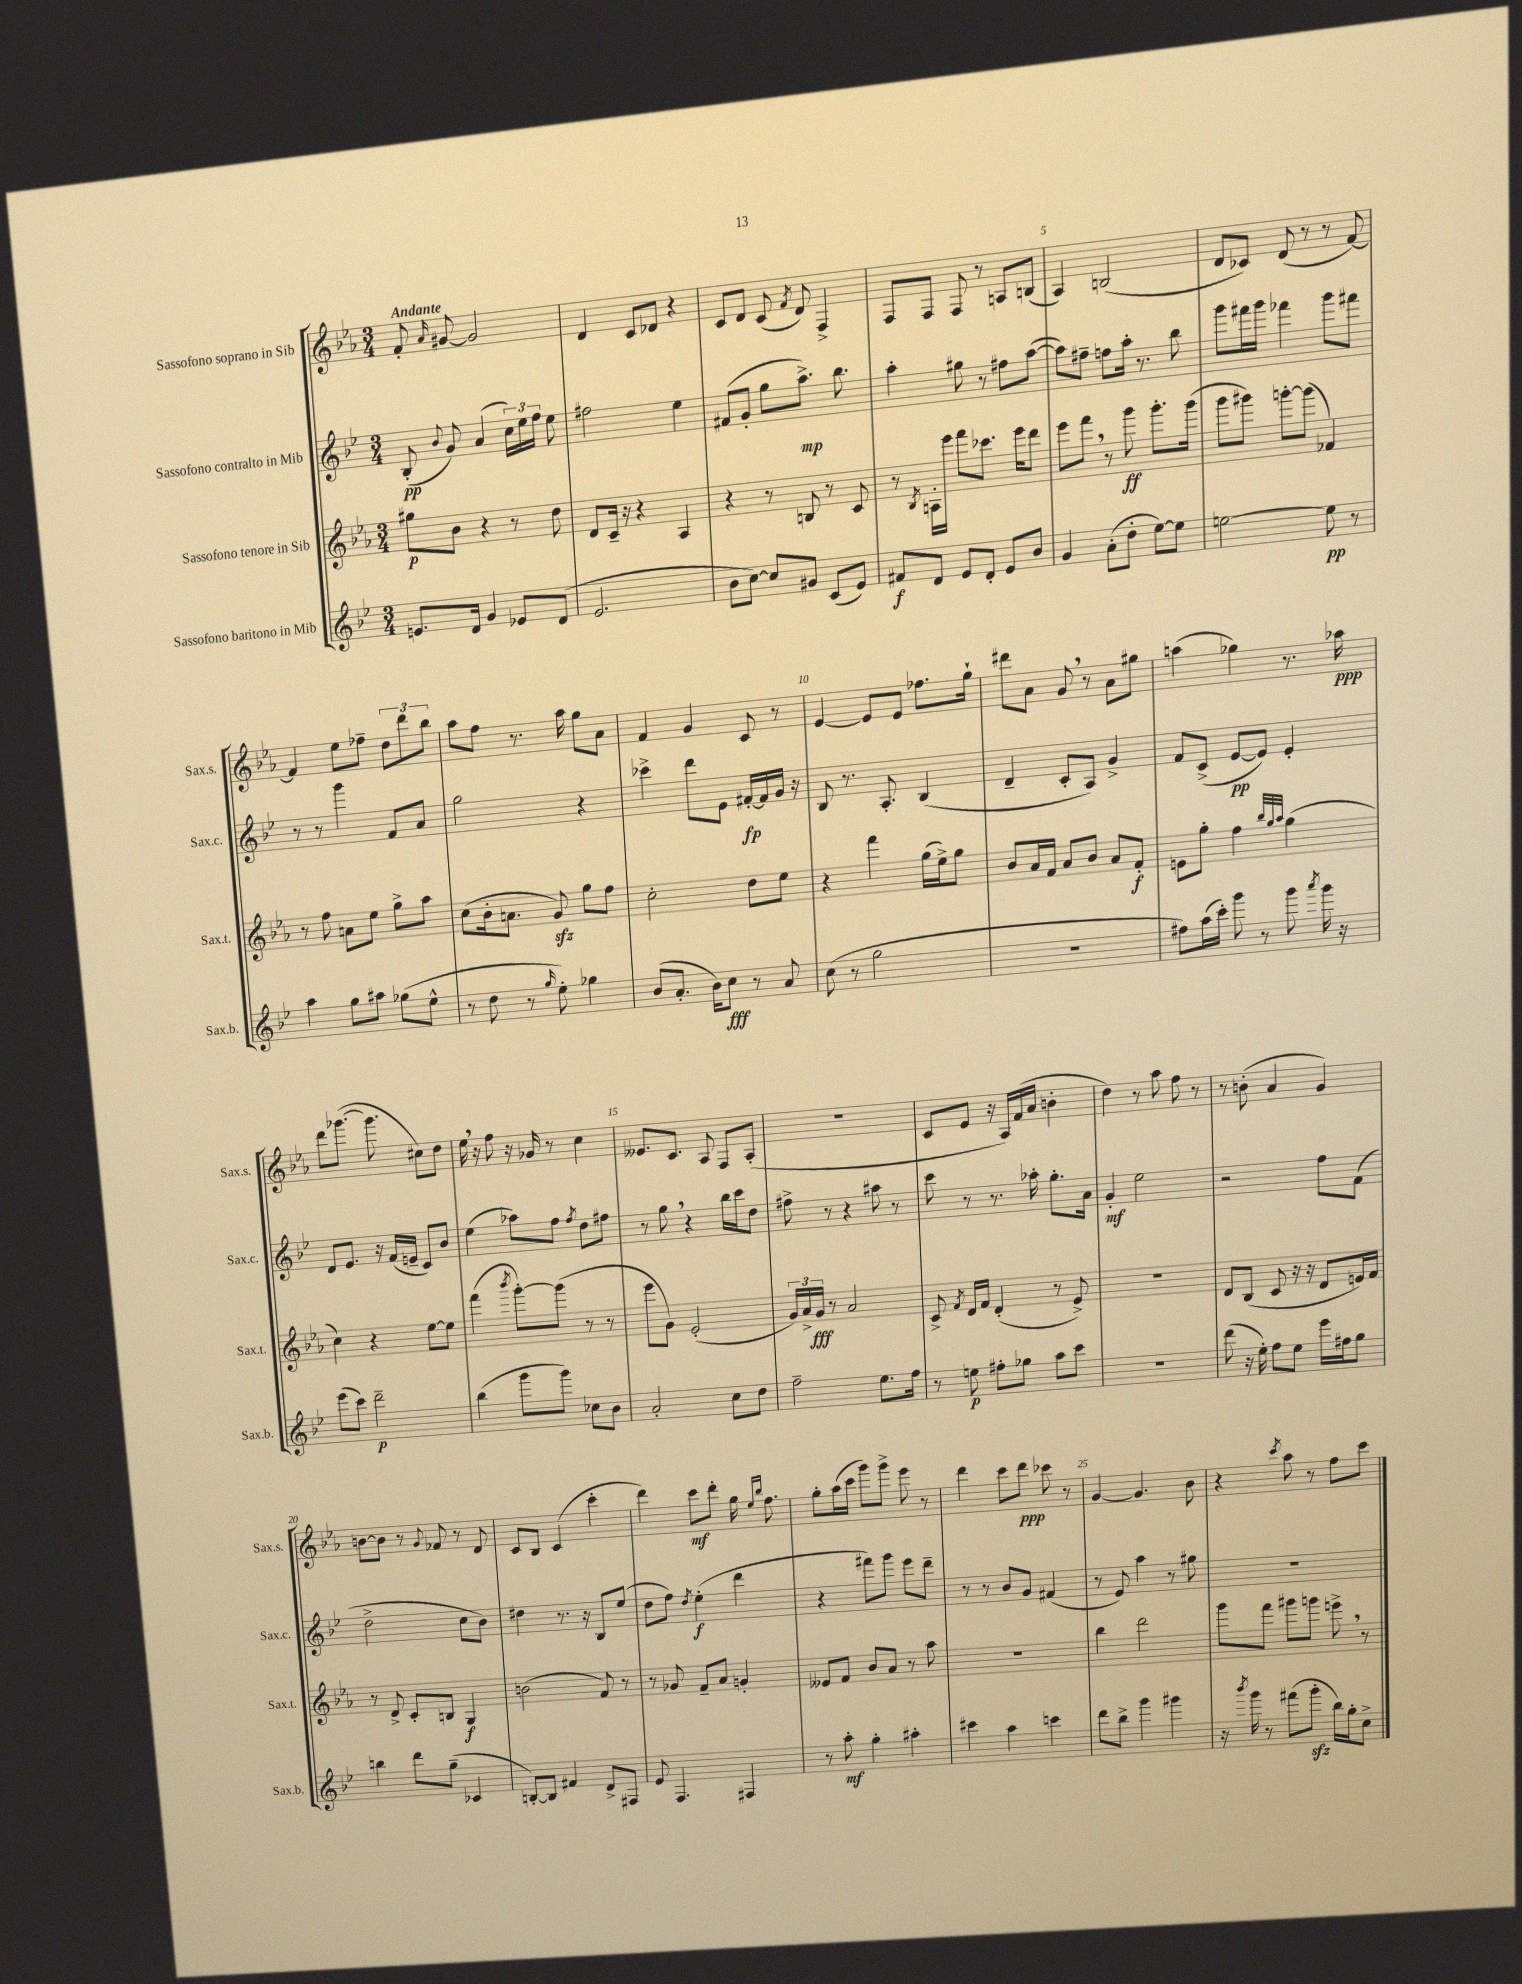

**kern	**kern	**kern	**kern
*staff4	*staff3	*staff2	*staff1
*clefG2	*clefG2	*clefG2	*clefG2
*k[b-e-]	*k[b-e-a-]	*k[b-e-]	*k[b-e-a-]
*M3/4	*M3/4	*M3/4	*M3/4
8.e	8gg#	(8B-'	8f'
.	.	8qqb-	16qqa-
.	8b-	8g)	[8g#
16d	.	.	.
4g	4r	(4a	2g#]
8e-	8r	24cc)	.
.	.	24ee-	.
.	.	24ff	.
(8d	8dd	8ee-	.
=	=	=	=
2.e-	8d	2ff#	4d
.	16c~	.	.
.	16r	.	.
.	4r	.	8c
.	.	.	8d-
.	4A-	4ee-	4r
=	=	=	=
8b-	4r	(8f#	8c
[8cc)	.	8g'	8d
8cc]	8r	8gg	(8c
.	.	.	8qf
8g#	8B	8.aa^)	8d)
(8c	8r	.	4F^
.	.	8.bb-	.
8e-)	8c	.	.
=	=	=	=
8f#	8r	4aa'	8F
.	8qB-	.	.
8d	16A'	.	8F
.	16eee-	.	.
8e-	8fff	8gg#	8F
8d'	8.ccc-	8r	8r
8e-	.	8ff#	8A
.	16eee-	.	.
8b-	8ddd	([8aa	(8B
=	=	=	=
4g	8eee-	8aa])	4A-)
.	8fff	8ff#~	.
(8a'	8r	8ff	(2B
8dd'	8ggg	16aa'	.
.	.	8.r	.
[8ee-)	8.ggg'	.	.
8ee-]	.	8bb-	.
.	(16ggg	.	.
=	=	=	=
[2ee	8ggg	8ggg	8d
.	8ggg#)	16fff#	8c-)
.	.	16ggg	.
.	[8ggg'	4fff-	(8d
.	(8ggg]	.	8r
8ee]	4f-)	8ggg	8r
8r	.	8fff#	[8f)
=	=	=	=
4aa	8r	8r	4f]
.	8ff	8r	.
8gg	8a	4ggg	8ee-
8aa#	8ee-	.	8ff-~
(8gg-	8gg^	8f	12dd
.	.	.	12ddd
8ee-^^	8aa-	8a	.
.	.	.	12bb-
=	=	=	=
8r	(8cc	2gg	8aa-
8dd	16b-'	.	8ff
.	8.a	.	.
8r	.	.	8.r
16qqgg	.	.	.
8ee-')	8g)	.	.
.	.	.	16aa-
4gg-	8gg	4r	8gg
.	8ff	.	8a-
=	=	=	=
(8b-	2cc'	4ccc-^	4f
8.a'	.	.	.
.	.	8ddd	4g
16b-)	.	.	.
8cc	.	8e-	.
8r	8dd	[16f#'	8c
.	.	16f#]	.
8a	8ee-	16g	8r
.	.	16r	.
=	=	=	=
(8cc	4r	8B-	[4e-
8r	.	8.r	.
2gg	4fff	.	8e-]
.	.	8.A'	.
.	.	.	8e-
.	(16gg	(4B-	8.ff-
.	16ee-^)	.	.
.	8gg	.	.
.	.	.	16gg`
=	=	=	=
2.r	8b-	4d~	8ddd#
.	16a-	.	8a-
.	16f	.	.
.	8a-	8c'	8g
.	8b-	8A)	8r
.	8a-	4g^	8a-
.	8f'	.	8gg#
=	=	=	=
8ff#)	8e	8f	(4aa
(16aa	8gg'	(8c^	.
16ccc')	.	.	.
8ggg	4ff	[8e-	4gg-)
8r	.	8e-])	.
.	32qqbb-	.	.
.	32qqgg	.	.
.	32qqaa-	.	.
8ggg	(4gg	4e-'	8.r
8qaaa	.	.	.
16ggg	.	.	.
16r	.	.	16aa-
=	=	=	=
(8eee-	4cc)	8d	8ddd
8ccc)	.	8.e-	([8.ggg-
2ddd~	4r	.	.
.	.	16r	8.ggg-]
.	.	(16f	.
.	.	16e~	.
.	[8ee-	8c)	8cc#)
.	8ee-]	8b-	8dd
=	=	=	=
(4bb-	(4fff	(4ee-	16ee-
.	.	.	16r
.	.	.	8ff
.	8qbbb-	.	.
8ggg	[8ggg')	8aa-)	16r
.	.	.	16g-
8ggg)	(8ggg]	8ff	8r
.	.	8qff	.
8cc-	8r	8dd	4cc
8b-	8r	8ff#	.
=	=	=	=
2a'	8eee-	8r	8.e--
.	8g)	8gg	.
.	.	.	8.c
.	(2e-'	4r	.
.	.	.	8A-
8cc	.	16bb-	8F
.	.	16ccc	.
8dd	.	8dd	(8A-'
=	=	=	=
2ff~	24g)	8ff#^	2.r
.	24a-^	.	.
.	24g	.	.
.	8r	8r	.
.	2a-	4r	.
8.ee-	.	8aa#	.
.	.	8r	.
16ff	.	.	.
=	=	=	=
8r	8c^	8ccc	8c
.	8qf	.	.
8ee	16d	8r	8e-
.	16f	.	.
8ff#'	(4d'	8.r	16r
.	.	.	16A-)
8gg-	.	.	(16f
.	.	16aa-'	16a-
8aa	8r	8.gg'	4b'
8ccc	8e-^)	.	.
.	.	16a	.
=	=	=	=
2.r	2.r	4g'	4dd)
.	.	2ee-	8r
.	.	.	8aa-
.	.	.	8ff
.	.	.	8r
=	=	=	=
(8ddd	8d	2r	8r
16r	(8B-	.	(8b'
16ee-')	.	.	.
8ff	8c	.	4a-
8ee-	16r	.	.
.	16r	.	.
16eee-	8d	8ff	4g)
16ff#	.	.	.
8gg	16e)	(8f	.
.	16f	.	.
=	=	=	=
4bb	8r	2dd^	[8b
.	8d^	.	8b]
8ddd	8c'	.	8r
.	.	.	8qqg
(8gg~	8B	.	8f-
4c-	4G	8cc	8r
.	.	8b-)	8d
=	=	=	=
[8B')	(2b	4dd#	8c
8B]	.	.	8B-
4f#	.	8.r	(4c
.	.	16r	.
8d^	8f)	8B-	4ccc'
8F#	8r	(8ee-	.
=	=	=	=
8e-	8r	8dd	4ddd)
4.F	8g-	8ff)	.
.	.	8qdd	.
.	8f~	(4ee-'	8ccc
.	8a-	.	8ddd'
4F#	4g'	4ddd	16gg
.	.	.	16qqee-
.	.	.	16qqbb-
.	.	.	8.ff
=	=	=	=
8r	8e--	4r	8gg'
8aa'	8f	.	(16aa-
.	.	.	16ccc
4gg'	8b-	8fff#)	8ggg)
.	8a-	8ggg	8ggg^
4aa#'	8r	8eee-	8eee-
.	8aa-	8ddd~	8r
=	=	=	=
4ccc#	2.r	8r	4ddd
.	.	8r	.
4aa	.	8b-	8ccc
.	.	8g	8ddd
4ccc	.	(4f#	8ccc-
.	.	.	8r
=	=	=	=
8ddd	4bb-	8r	[4g
8bb-^	.	8e-)	.
4ggg	2ddd	4aa	4.g]
4ggg#	.	8r	.
.	.	8gg#	8b-
=	=	=	=
16r	8ggg	2.r	4r
8qbbb-	.	.	.
16ggg	.	.	.
8r	8fff	.	.
.	.	.	8qccc
(8fff#	8ggg#	.	8aa-
8ggg'	8ggg	.	8r
16bb-)	8eee^	.	8ff
16gg'	.	.	.
8cc^	8r	.	8ccc
==	==	==	==
*-	*-	*-	*-
